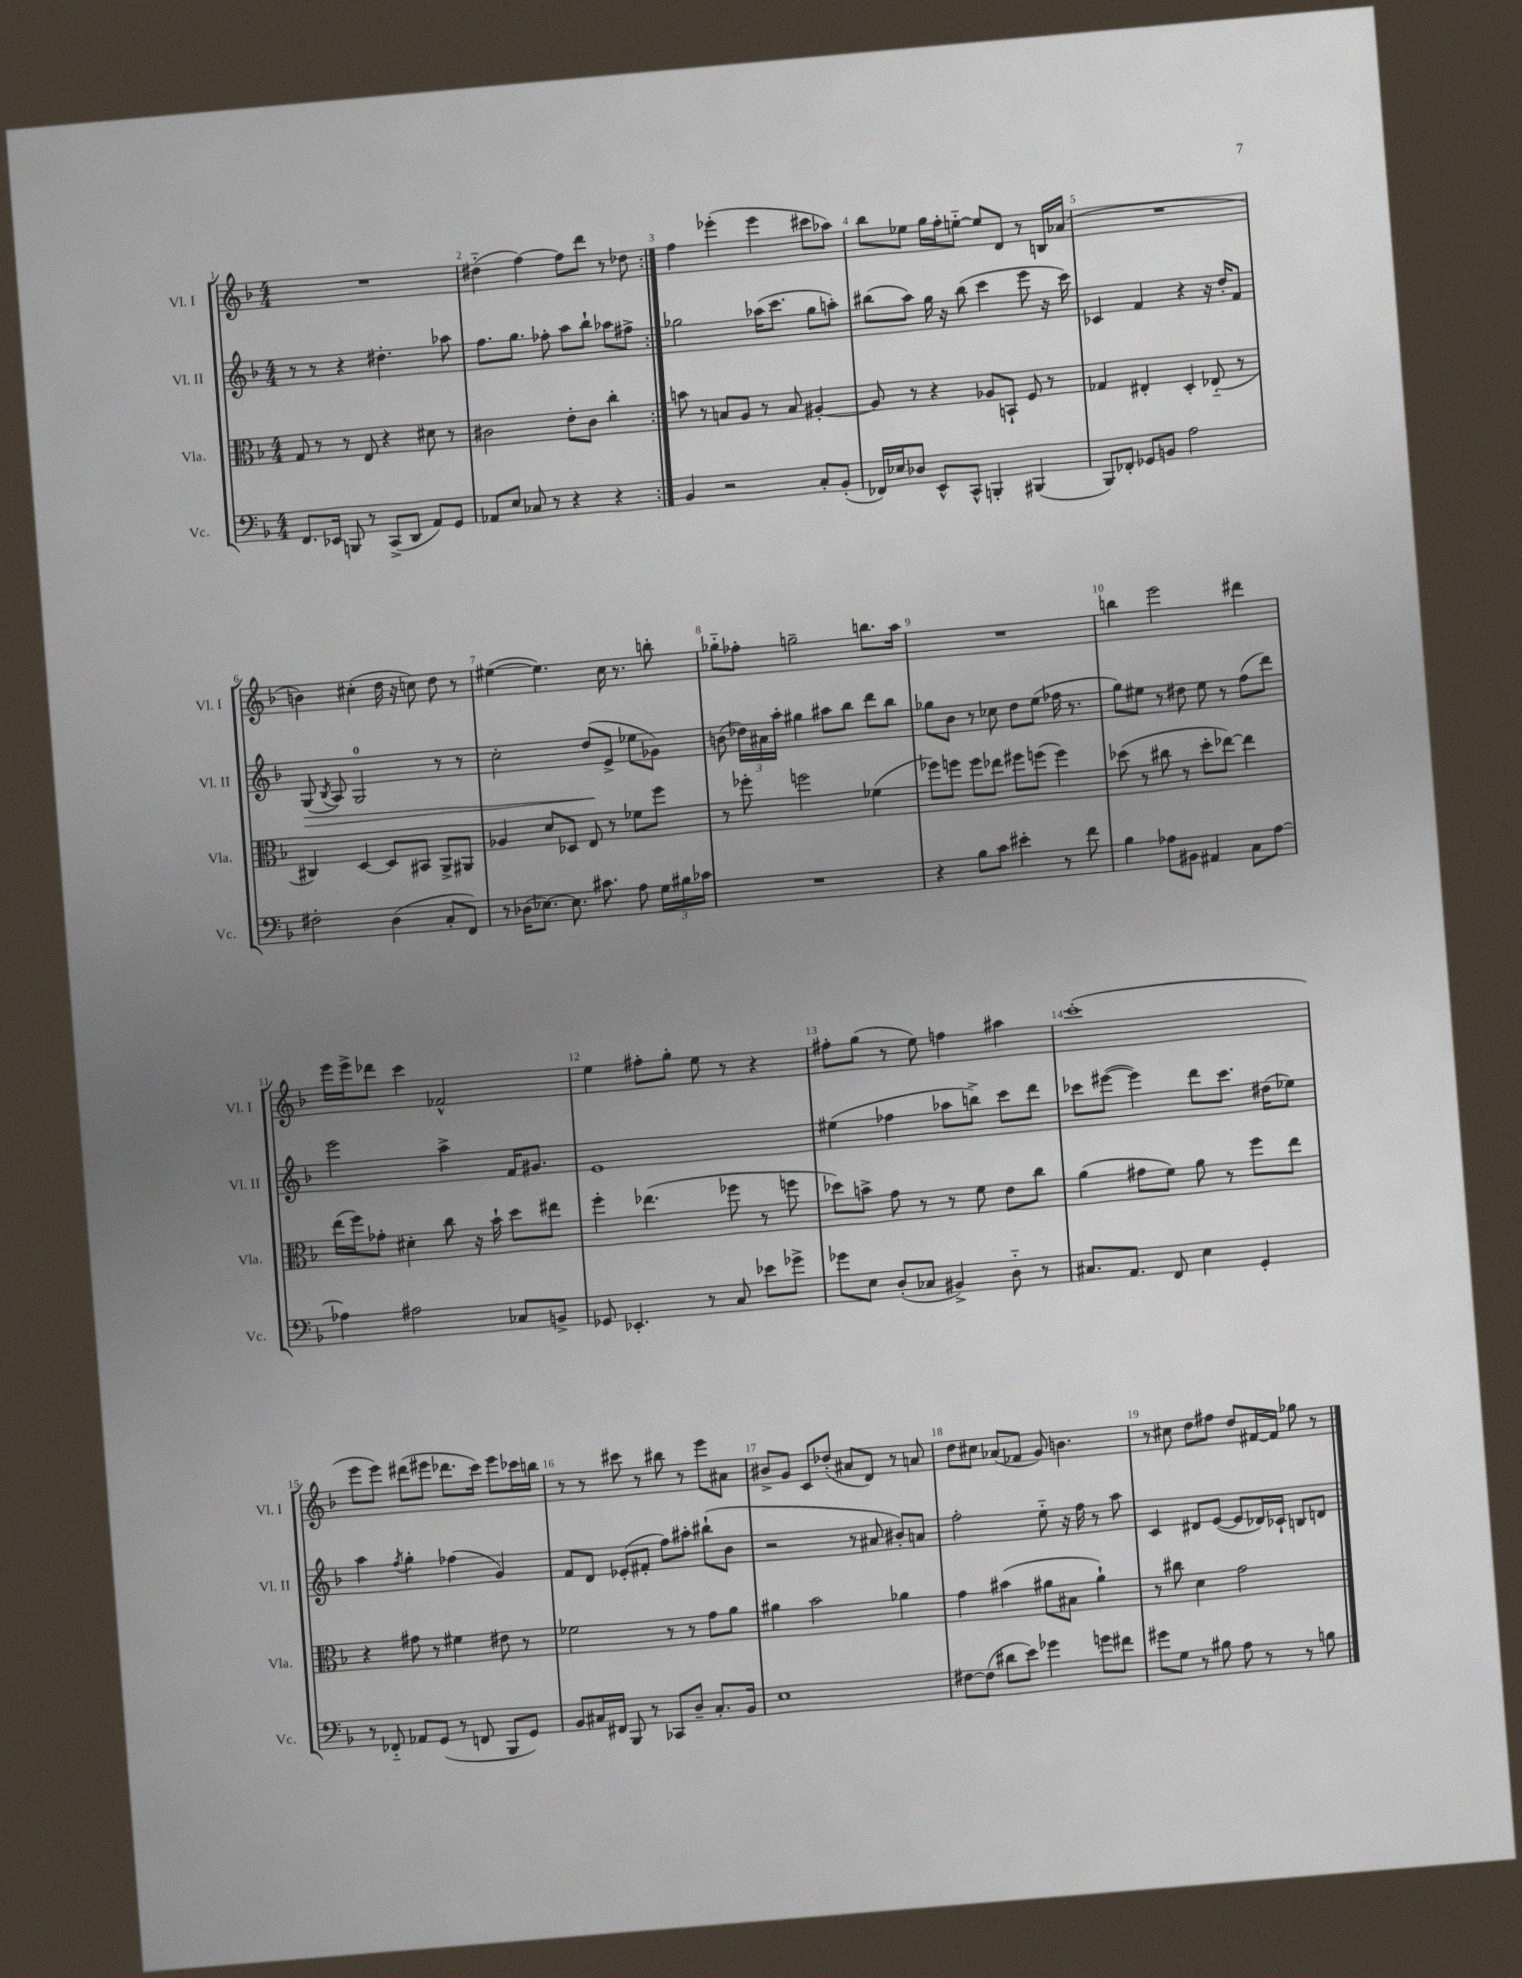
<<
\new StaffGroup <<
\new Staff = "s0" \with { instrumentName = "Vl. I" shortInstrumentName = "Vl. I" } {
    \clef treble \key f \major \numericTimeSignature \time 4/4
    \autoBeamOff \repeat volta 2 { R1 |
    dis''4-_( f''4~) f''8[ d'''8] r8 des''8 | }
    f''4 ees'''4-.( ees'''4 cis'''8[ aes''8]) |
    bes''8[ ees''8] g''16[ f''16-. e''8]~-_ e''8[ d'8] r8 b16[ aes'16]( |
    R1 |
    b'4) cis''4-.( d''16 r16 c''8) d''8 r8 |
    eis''4~( eis''4.) c''16 r8. b''8-. |
    ges''8[-_ fes''8]-. g''2-- b''8.[ a''16] |
    R1 |
    b''4 e'''2 dis'''4 |
    e'''16[ e'''16-> des'''8] c'''4 fes'2-^ |
    e''4 fis''8[-. g''8]-. e''8 r8 r4 |
    fis''8[-. g''8]( r8 e''8) f''4 ais''4 |
    c'''1-.( |
    e'''8[ e'''8]) dis'''8[( eis'''8] des'''8.[ c'''16]) eis'''8[ ces'''16 b''16] |
    r8 r8 cis'''8 r8 bis''8 r8 e'''8[ ais'8] |
    bis'8[-> g'8] c'8[ des''8]-.( ais'8[ d'8]) r8 a'8 |
    d''8[ cis''8] aes'8[( fes'8] g'8) b'4. |
    r8 cis''8 d''8[ fis''8] d''8[ fis'16~ fis'16] ges''8 r8 \bar "|." |
}
\new Staff = "s1" \with { instrumentName = "Vl. II" shortInstrumentName = "Vl. II" } {
    \clef treble \key f \major \numericTimeSignature \time 4/4
    \autoBeamOff \repeat volta 2 { r8 r8 r4 dis''4.-. aes''8 |
    f''8.[ g''8.] fes''8-. a''8[ bes''8]-! aes''8[ fis''8]-> | }
    ges''2 aes''16[( c'''8.] ges''8[ a''8]-.) |
    bis''8[( a''8]) g''16 r16 bis''8( c'''4 e'''8 r16 c'''16) |
    ces'4 f'4 r4 r16 d''16[-. f'8] |
    g8\>( \acciaccatura { bes8 } a8) g2-0 r8 r8 |
    c''2-. d''8[\!( e'8]-> ees''8[ ges'8]) |
    b'8( \tuplet 3/2 { des''16[) ais'16 a''16]-. } gis''4 ais''8[ bes''8] d'''8[ bes''8] |
    ges''8[ bes'8] r8 ces''8 d''8[ e''8]( fes''16 r8. |
    g''8[) eis''8] r8 dis''8 eis''8 r8 f''8[( d'''8]) |
    e'''2 a''4-> f'16[ gis'8.] |
    e'1 |
    eis''4( fes''4 aes''8[ b''8]->) c'''8[ d'''8] |
    ces'''8[ eis'''8]~( eis'''4) d'''8[ ces'''8.] dis''16[( ees''8]) |
    a''4 \acciaccatura { f''8 } g''4-. fes''4( g'4) |
    f'8[ d'8] ees'8[-.( fis'8]-. f''8[) ais''8]-. bis''8[-!( bes'8] |
    r2 r8 ais'8 bis'8[-.) a'8] |
    f''2-. e''8-_ r16 f''16 r8 a''8 |
    c'4 dis'8[ e'8]~( e'8[ des'16) ces'16]-! b8[ d'8] \bar "|." |
}
\new Staff = "s2" \with { instrumentName = "Vla." shortInstrumentName = "Vla." } {
    \clef alto \key f \major \numericTimeSignature \time 4/4
    \autoBeamOff \repeat volta 2 { g8 r8 r8 e8 r4 dis'8 r8 |
    cis'2 e'8[-. cis'8] c''4-. | }
    b'8 r8 b8[ a8] r8 b8 ais4~-. |
    ais8 r8 r4 aes8[ b,8]-! f8 r8 |
    ges4 eis4-. d4-. ees8-_( r8 |
    cis4) d4~ d8[ bis,8] a,8[-> ais,8] |
    aes4 d'8[ des8] e8 r8 fes'8[ f''8] |
    r8 fes''8-. f''2 fes'4( |
    fes''8[) f''8] f''8[ ees''8] fis''8[ f''8]( f''4) |
    des''8( r8 cis''8 r8 des''8[-. ees''8]~) ees''4 |
    e''16[( f''16) ges'8]-. dis'4-. c''8 r16 bes'16-! d''8[ eis''8] |
    f''4-. ees''4.( fes''8 r8 f''8 |
    des''8[) b'8]-> g'8 r8 r8 f'8 e'8[ c''8] |
    a'4( gis'8[ f'8]) a'8 r8 f''8[ e''8] |
    r4 gis'8 r8 fis'4 eis'8 r8 |
    fes'2 r8 r8 g'8[ a'8] |
    ais'4 bes'2 aes'4 |
    g'4 bis'4( ais'8[ bis8] ais'4-!) |
    r8 cis''8 d'4 g'2 \bar "|." |
}
\new Staff = "s3" \with { instrumentName = "Vc." shortInstrumentName = "Vc." } {
    \clef bass \key f \major \numericTimeSignature \time 4/4
    \autoBeamOff \repeat volta 2 { f,8.[ ees,16] b,,8 r8 c,8[->( d,8] a,8[) g,8] |
    aes,8[ e8] ces8 r8 r4 r4 | }
    bes,4 r2 c8[-. bes,8]-.( |
    fes,16[) ees16 des8] e,8[-^ c,8]-^ b,,4-. bis,,4( |
    bes,,8[) fes,8]-. ges,8[ b,8] a2 |
    fis2-. d4( c8[-. f,8]) |
    r8 des16[( ees8.]~) ees8. cis'8. a8 \tuplet 3/2 { g16[ bis16 ces'16] } |
    R1 |
    r4 bes8[ c'8] eis'4-. r8 f'8 |
    bes4 aes8[ bis,8] ais,4 c8[ aes8]~ |
    aes4 ais2 ces8[ b,8]-> |
    ges,8 ees,4.-. r8 c8 ees'8[ ges'8]-> |
    ges'8[ e8] d8[-.( ces8] bis,4->) d8-_ r8 |
    cis8.[ a,8.] f,8 e4 g,4-. |
    r8 fes,8-_ aes,8[ g,8]( r8 f,8 bes,,8[ g,8]) |
    bes,8[ cis16 fis,16] bes,,8 r8 ces,8[ d8]-- cis8.[-. bes,16] |
    e1 |
    fis8[~ fis8]( dis'8[ e'8]) ges'4 g'8[ fis'8] |
    gis'8[ g8] r8 bis8 a8 r8 r8 b8 \bar "|." |
}
>>
>>
\layout { \context { \Score \override BarNumber.break-visibility = ##(#f #t #t) barNumberVisibility = #all-bar-numbers-visible } }
